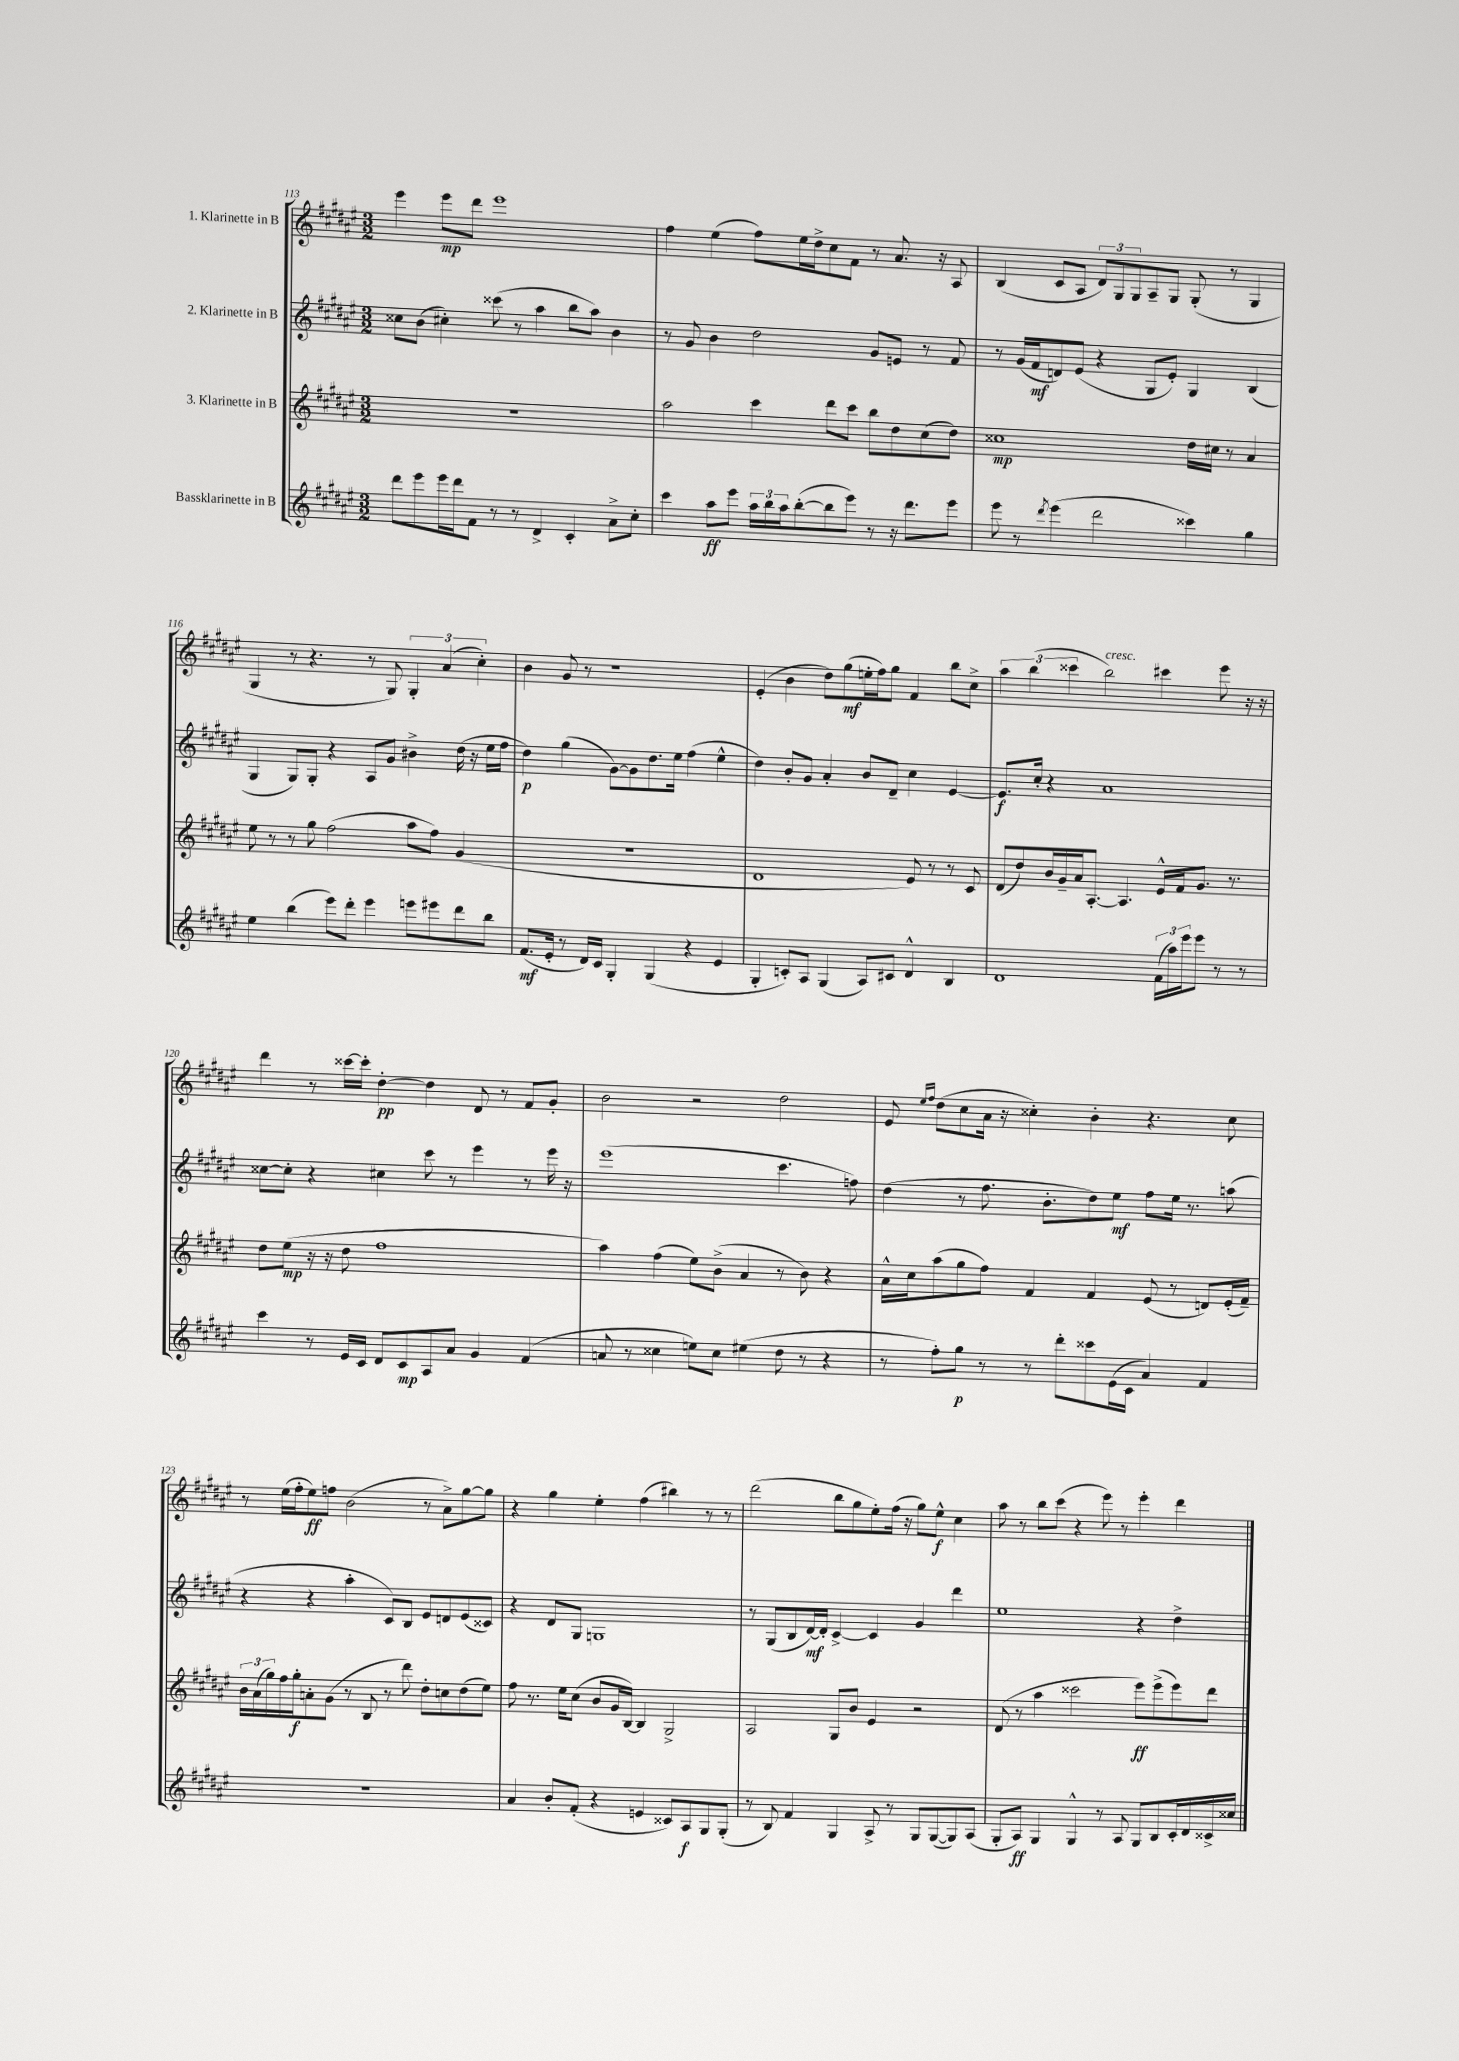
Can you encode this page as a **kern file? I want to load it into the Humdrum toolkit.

**kern	**kern	**kern	**kern
*staff4	*staff3	*staff2	*staff1
*clefG2	*clefG2	*clefG2	*clefG2
*k[f#c#g#d#a#e#]	*k[f#c#g#d#a#e#]	*k[f#c#g#d#a#e#]	*k[f#c#g#d#a#e#]
*M3/2	*M3/2	*M3/2	*M3/2
8ddd#\L	1.r	8cc##\L	4eee#\
8eee#\	.	(8b\J	.
16eee#\L	.	4cc#'\)	8eee#\L
16ddd#\J	.	.	.
8f#\J	.	.	8ddd#\J
8r	.	(8ccc##\	1eee#
8r	.	8r	.
4d#^/	.	4aa#\	.
4c#'/	.	8bb\L	.
.	.	8aa#\J)	.
8a#^\L	.	4b\	.
8cc#'\J	.	.	.
=	=	=	=
4ccc#\	2aa#\	8r	4ff#\
.	.	8g#/	.
8aa#\L	.	4b\	(4ee#\
8eee#\J	.	.	.
24aa#\LL	4ccc#\	2dd#\	8ff#\L)
24bb\	.	.	.
24aa#\J	.	.	.
([8bb'\	.	.	16ee#\L
.	.	.	16dd#^\J
8bb\]	8ddd#\L	.	8cc#\
8eee#\J)	8ccc#\J	.	8f#\J
8r	8bb\L	8g#/L	8r
16r	8dd#\	8e/J	8.a#/
8.ddd#\L	.	.	.
.	(8cc#\	8r	.
.	.	.	16r
8eee#\J	8dd#\J)	8f#/	8A#/
=	=	=	=
8eee#\	1cc##	8r	(4B/
8r	.	(16g#/LL	.
.	.	16f#/J	.
8qddd#/	.	.	.
(4eee#\	.	8d/)	8c#/L
.	.	(8e#/J	8A#/J
2ddd#\	.	4r	12d#/L)
.	.	.	12G#/
.	.	.	12G#/
.	.	8G#/L	8A#~/
.	.	8e#'/J)	8G#/J
4ccc##\)	16dd#\LL	4G#/	(8G#'/
.	16cc#\JJ	.	.
.	8r	.	8r
4gg#\	4a#/	(4B/	4G#/
=	=	=	=
4ee#\	8ee#\	4G#/	4G#/
.	8r	.	.
(4bb\	8r	8G#/L)	8r
.	8gg#\	8G#'/J	4.r
8eee#\L)	(2ff#\	4r	.
8ddd#'\J	.	.	.
4eee#\	.	8A#/L	8r
.	.	8g#/J	8G#/)
8eee\L	8aa#\L	4b#^\	6G#'/
8eee#\	8ff#\J)	.	.
.	.	.	(6a#/
8ddd#\	(4g#/	(16dd#\	.
.	.	16r	.
.	.	.	6cc#'\)
8bb\J	.	16ee#\LL	.
.	.	16ff#\JJ	.
=	=	=	=
(8.f#/L	1.r	4dd#\)	4b\
16e#'/Jk	.	.	.
8r	.	(4gg#\	8g#/
16d#/LL)	.	.	8r
16c#/JJ	.	.	.
4G#'/	.	[8g#\L)	1r
.	.	8g#\]	.
(4G#/	.	8.dd#\	.
.	.	16ee#\Jk	.
4r	.	(4ff#\	.
4e#/	.	4ee#^^\	.
=	=	=	=
4G#'/	1d#	4dd#\)	(4e#'/
8c'/L)	.	8b'/L	4b\
8A#/J	.	8g#/J	.
(4G#/	.	4a#'/	8dd#\L)
.	.	.	(8gg#\
8A#/L)	.	8b/L	16ee'\L
.	.	.	16ff#\J)
8c#/J	.	8d#~/J	8gg#\J
4d#^^/	8e#/)	4cc#\	4f#/
.	8r	.	.
4B/	8r	[4e#/	8bb\L
.	8c#/	.	8cc#^\J
=	=	=	=
1d#	(8d#/L	8.e#/]L	6aa#\
.	8dd#/)	.	.
.	.	.	(6bb\
.	.	16cc#'/Jk	.
.	16b/L	4r	.
.	16g#~/	.	.
.	.	.	6ccc##\
.	16a#/J	.	.
.	[8.A#'/J	.	.
.	.	1a#	2bb\)
.	4.A#/]	.	.
(24f#\LL	16e#^^/LL	.	4ccc#\
24aa#\)	.	.	.
.	16f#/J	.	.
24eee#\J	.	.	.
8eee#\J	8.g#/J	.	.
8r	.	.	8eee#\
.	8.r	.	.
8r	.	.	16r
.	.	.	16r
=	=	=	=
4ccc#\	8dd#\L	[8cc##\L	4ddd#\
.	(8ee#\J	8cc##'\]J	.
8r	16r	4r	8r
.	16r	.	.
16e#/LL	8dd#\	.	[16ccc##\LL
16c#/JJ	.	.	16ccc##'\]JJ
8d#/L	1ff#	4cc#\	[4dd#'\
8c#/	.	.	.
8A#/	.	8ccc#\	4dd#\]
8a#/J	.	8r	.
4g#/	.	4eee#\	8d#/
.	.	.	8r
(4f#/	.	8r	8f#/L
.	.	16eee#\	8g#'/J
.	.	16r	.
=	=	=	=
8a/	4aa#\)	(1eee#	2b\
8r	.	.	.
4cc##\	(4ff#\	.	.
8ee\L)	8ee#\L)	.	2r
8cc##\J	(8b^\J	.	.
(4ee#\	4a#/	.	.
8dd#\	8r	4.ccc#\	2dd#\
8r	8b\)	.	.
4r	4r	.	.
.	.	8ff\)	.
=	=	=	=
8r	16a#^^\LL	(4dd#\	8e#/
.	16cc#\J	.	.
.	.	.	16qqee#/LL
.	.	.	16qqff#/JJ
8ff#'\L)	(8aa#\	.	(8dd#\L
8gg#\J	8gg#\	8r	8cc#\
8r	8ff#\J)	8.ff#\	16a#\Jk
.	.	.	16r
8r	4f#/	.	4cc##'\)
.	.	8.b'\L	.
8ddd#'\L	.	.	.
8ccc##\	4f#/	8dd#\)	4b'\
(16e#\L	.	8ee#\J	.
16c#\JJ	.	.	.
4a#/)	(8e#/	8ff#\L	4.r
.	8r	16ee#\Jk	.
.	.	8.r	.
4f#/	8d/L)	.	.
.	(16e#'/L	(8aa\	8cc##\
.	16f#~/JJ)	.	.
=	=	=	=
1.r	24b\LL	4r	8r
.	(24a#\	.	.
.	24gg#\)	.	.
.	16ff#\	.	(16ee#\LL
.	16gg#'\J	.	16ff#'\J
.	8a'\	4r	8ee#\)
.	(8g#\J	.	8ff\J
.	8r	4aa#'\	(2b\
.	8B/	.	.
.	8r	8c#/L)	.
.	8ddd#\)	8B/J	.
.	8dd#'\L	8e#/L	8r
.	8cc\	8d/	8a#^\L)
.	(8dd#\	(8e#/	[8gg#\
.	8ee#\J)	8c##/J)	8gg#\]J
=	=	=	=
4a#/	8ff#\	4r	4r
.	8.r	.	.
8b'/L	.	8d#/L	4gg#\
.	16ee#\LK	.	.
(8f#'/J	(8cc#\J	8G#/J	.
4r	8b/L	1G	4ee#'\
.	16g#/L	.	.
.	[16B/JJ)	.	.
4e/	4B/]	.	(4ff#\
8c##/L)	2G#^/	.	4bb#\)
8A#/	.	.	.
8G#/	.	.	8r
(8G#'/J	.	.	8r
=	=	=	=
8r	2A#/	8r	(2ddd#\
8B/)	.	(8G#/L	.
4f#/	.	8B/	.
.	.	[16d#/L)	.
.	.	16d#'/]JJ	.
4G#/	8G#/L	[4c#^/	8bb\L
.	8b/J	.	8gg#\
8A#^/	4e#/	4c#/]	8ee#'\)
8r	.	.	(16ff#\Jk
.	.	.	16r
8G#/L	2r	4g#/	8gg#\L)
([8G#/	.	.	8ee#^^\J
8G#/])	.	4ddd#\	4cc#\
(8A#/J	.	.	.
=	=	=	=
8G#'/L	(8d#/	1ee#	8aa#\
8A#/J)	8r	.	8r
4G#/	4aa#\	.	8bb\L
.	.	.	(8ccc#\J
4G#^^/	2ccc##\	.	4r
8r	.	.	8eee#\)
8A#/	.	.	8r
8G#/L	8eee#\L)	4r	4eee#'\
8B/	(8eee#^\	.	.
16c#'/L	8eee#\)	4dd#^\	4ddd#\
16d#/	.	.	.
16c##^/	8ddd#\J	.	.
16cc##/JJ	.	.	.
==	==	==	==
*-	*-	*-	*-
